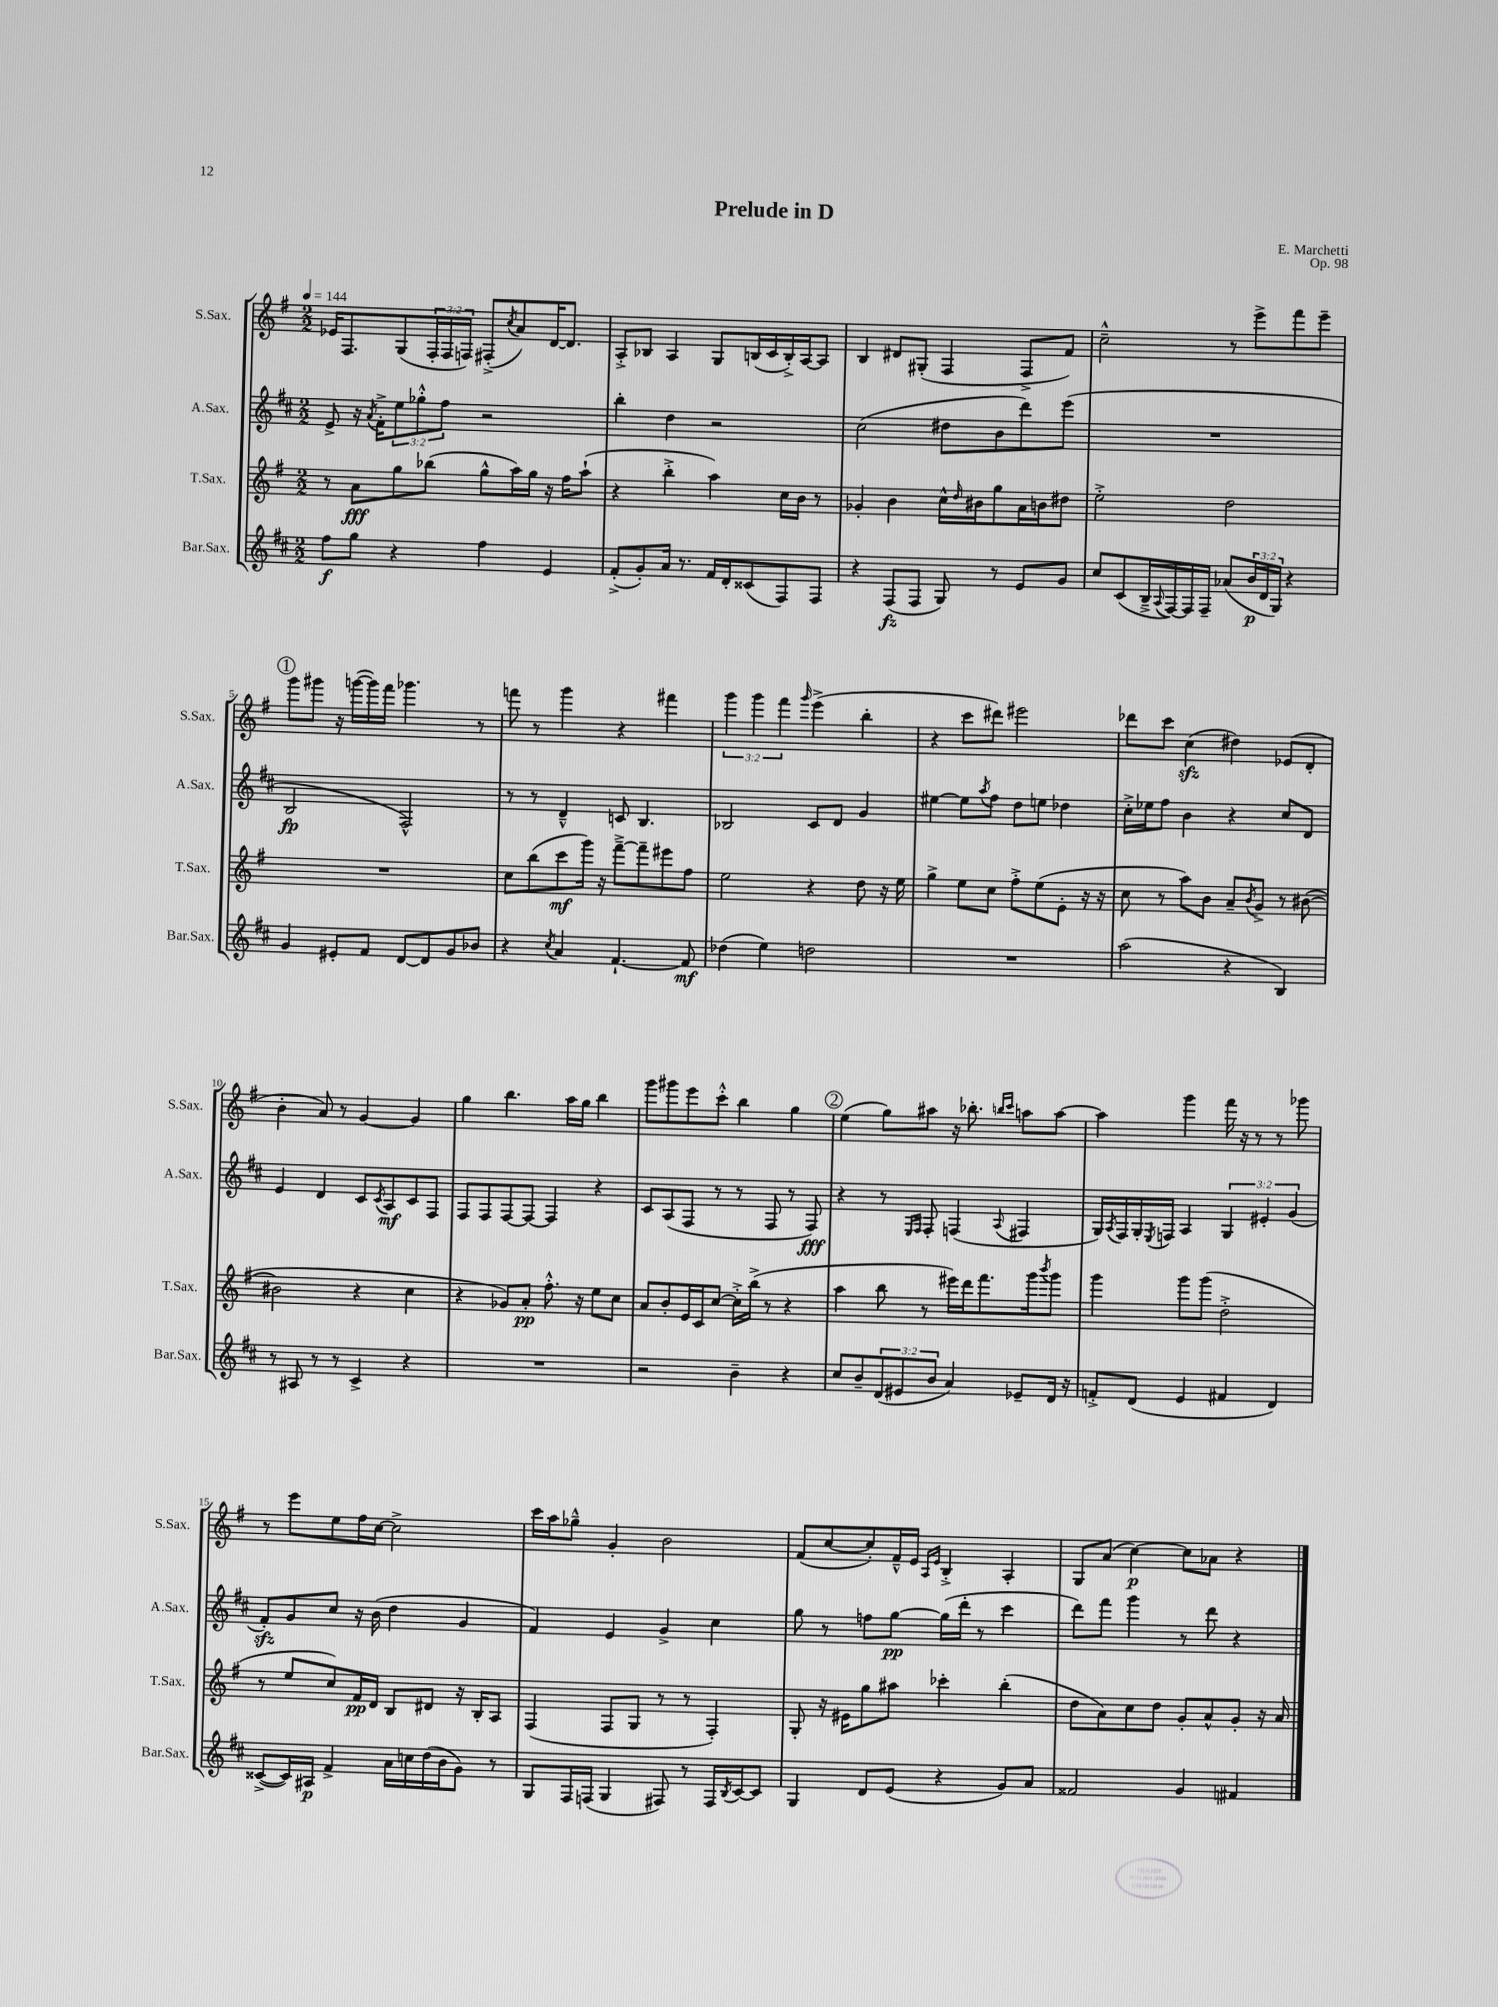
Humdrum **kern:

**kern	**dynam	**kern	**dynam	**kern	**dynam	**kern	**dynam
*part4	*part4	*part3	*part3	*part2	*part2	*part1	*part1
*staff4	*staff4	*staff3	*staff3	*staff2	*staff2	*staff1	*staff1
*I"Bar.Sax.	*	*I"T.Sax.	*	*I"A.Sax.	*	*I"S.Sax.	*
*I'Bar.Sax.	*	*I'T.Sax.	*	*I'A.Sax.	*	*I'S.Sax.	*
*clefG2	*	*clefG2	*	*clefG2	*	*clefG2	*
*k[f#c#]	*	*k[f#]	*	*k[f#c#]	*	*k[f#]	*
*M2/2	*	*M2/2	*	*M2/2	*	*M2/2	*
*MM144	*	*MM144	*	*MM144	*	*MM144	*
=1	=1	=1	=1	=1	=1	=1	=1
8ff#\L	f	8r	.	8e^/	.	16e-X/KL	.
.	.	.	.	.	.	8.F#/	.
8gg\J	.	8a\L	fff	16r	.	.	.
.	.	.	.	8qa/	.	.	.
.	.	.	.	16f#'^\KL	.	.	.
4r	.	8gg\	.	12ee\	.	(8G/	.
.	.	.	.	12gg-X'^^\	.	.	.
.	.	(8bb-X\J	.	.	.	24F#'/L	.
.	.	.	.	12ff#\J	.	24F#/	.
.	.	.	.	.	.	24Fn/JJ)	.
4ff#\	.	8gg^^\L	.	2r	.	(8F#X'^/L	.
.	.	.	.	.	.	8qcc/	.
.	.	16aa\L)	.	.	.	8a/)	.
.	.	16gg\JJ	.	.	.	.	.
4e/	.	16r	.	.	.	[16d/K	.
.	.	16ff#\KL	.	.	.	8.d/J]	.
.	.	(8aa`\J	.	.	.	.	.
=2	=2	=2	=2	=2	=2	=2	=2
(8f#'^/L	.	4r	.	4bb'\	.	8A'^/L	.
8g'/)	.	.	.	.	.	8B-X/J	.
16a/Jk	.	4bb'^\	.	4dd\	.	4A/	.
8.r	.	.	.	.	.	.	.
16f#/LL	.	4aa\)	.	2r	.	8G/L	.
16d'/J	.	.	.	.	.	.	.
(8c##X/	.	.	.	.	.	(16Bn/L	.
.	.	.	.	.	.	16c/	.
8F#/)	.	16cc\LL	.	.	.	16B'^/)	.
.	.	16b\JJ	.	.	.	[16A/J	.
8F#/J	.	8r	.	.	.	8A/J]	.
=3	=3	=3	=3	=3	=3	=3	=3
4r	.	4g-X'/	.	(2cc#\	.	4B/	.
(8F#/L	fz	4b\	.	.	.	8d#X/L	.
8F#/J	.	.	.	.	.	(8G#X'/J	.
8G/)	.	16cc^^\LL	.	8dd#X\L	.	4F#/	.
.	.	16qqdd/	.	.	.	.	.
.	.	16b#X\J	.	.	.	.	.
8r	.	8gg\	.	8b\	.	.	.
8e/L	.	16a\L	.	8ddd\)	.	8F#^/L	.
.	.	16bn\J	.	.	.	.	.
8g/J	.	8dd#X\J	.	(8eee\J	.	8f#/J)	.
=4	=4	=4	=4	=4	=4	=4	=4
8cc#/L	.	2ee'^\	.	1r	.	2cc~^^\	.
(8c#/	.	.	.	.	.	.	.
16B~^/L	.	.	.	.	.	.	.
8qqA/	.	.	.	.	.	.	.
[16F#/)	.	.	.	.	.	.	.
16F#/]	.	.	.	.	.	.	.
16F#~/JJ	.	.	.	.	.	.	.
(8a-X/L	.	2dd\	.	.	.	8r	.
24b/L	p	.	.	.	.	8eee^\L	.
24d/	.	.	.	.	.	.	.
24G/JJ)	.	.	.	.	.	.	.
4r	.	.	.	.	.	8fff#\	.
.	.	.	.	.	.	8eee~\J	.
!!LO:LB:g=z
!!LO:REH:place=s1:t=1
=5	=5	=5	=5	=5	=5	=5	=5
4g/	.	1r	.	2B/	fp	8ggg\L	.
.	.	.	.	.	.	8ggg#X\J	.
8e#X'/L	.	.	.	.	.	16r	.
.	.	.	.	.	.	([16gggn\LL	.
8f#/J	.	.	.	.	.	16ggg\])	.
.	.	.	.	.	.	16fff#\JJ	.
[8d/L	.	.	.	2F#^^/)	.	4.ggg-X\	.
8d/]	.	.	.	.	.	.	.
8g/	.	.	.	.	.	.	.
8b-X/J	.	.	.	.	.	8r	.
=6	=6	=6	=6	=6	=6	=6	=6
4r	.	8cc\L	.	8r	.	8fffn\	.
.	.	(8bb\	.	8r	.	8r	.
8qcc#/	.	.	.	.	.	.	.
4a/	.	8ccc\	mf	4d~^^/	.	4ggg\	.
.	.	16ggg\Jk)	.	.	.	.	.
.	.	16r	.	.	.	.	.
[4.f#`/	.	[8fff#~^\L	.	8cn/	.	4r	.
.	.	8fff#~\]	.	4.B/	.	.	.
.	.	8eee#X\	.	.	.	4fff#X\	.
8f#/]	mf	8ff#\J	.	.	.	.	.
=7	=7	=7	=7	=7	=7	=7	=7
(4dd-X\	.	2ee\	.	2B-X/	.	6ggg\	.
.	.	.	.	.	.	6ggg\	.
4ee\)	.	.	.	.	.	.	.
.	.	.	.	.	.	6fff#\	.
.	.	.	.	.	.	16qqggg/	.
2ddn\	.	4r	.	8c#/L	.	(4eee^\	.
.	.	.	.	8d/J	.	.	.
.	.	8dd\	.	4g/	.	4bb'\	.
.	.	16r	.	.	.	.	.
.	.	16ee\	.	.	.	.	.
=8	=8	=8	=8	=8	=8	=8	=8
1r	.	4gg^\	.	[4ee#X\	.	4r	.
.	.	8ee\L	.	8ee#\L]	.	8ccc\L	.
.	.	.	.	8qaa/	.	.	.
.	.	8cc\J	.	8ff#\J	.	8ddd#X\J)	.
.	.	8ff#'^\L	.	8dd\L	.	2eee#X\	.
.	.	(8ee\	.	8een\J	.	.	.
.	.	8e'\J	.	4dd-X\	.	.	.
.	.	16r	.	.	.	.	.
.	.	16r	.	.	.	.	.
=9	=9	=9	=9	=9	=9	=9	=9
(2aa\	.	8cc\	.	16cc#'^\LL	.	8ddd-X\L	.
.	.	.	.	16ee-X\J	.	.	.
.	.	8r	.	8ff#\J	.	8ccc\J	.
.	.	8aa\L)	.	4b\	.	(4cczz\	.
.	.	8b\J	.	.	.	.	.
4r	.	8a~/L	.	4r	.	4dd#X\)	.
.	.	8qb/	.	.	.	.	.
.	.	8g^/J	.	.	.	.	.
4B/)	.	8r	.	8cc#/L	.	(8e-X/L	.
.	.	([8b#X\	.	8d/J	.	8d'/J	.
!!LO:LB:g=z
=10	=10	=10	=10	=10	=10	=10	=10
8r	.	2b#X\]	.	4e/	.	4b'\	.
8A#X/	.	.	.	.	.	.	.
8r	.	.	.	4d/	.	8a/)	.
8r	.	.	.	.	.	8r	.
4c#^/	.	4r	.	8c#/L	.	[4g/	.
.	.	.	.	8qc#/	.	.	.
.	.	.	.	8A/	mf	.	.
4r	.	4cc\	.	8c#/	.	4g/]	.
.	.	.	.	8F#/J	.	.	.
=11	=11	=11	=11	=11	=11	=11	=11
1r	.	4r	.	8F#/L	.	4gg\	.
.	.	.	.	8F#/	.	.	.
.	.	8g-X/L)	.	[8F#/	.	4.bb\	.
.	.	8a'/J	pp	8F#/J_	.	.	.
.	.	8.ff#'^^\	.	4F#/]	.	.	.
.	.	.	.	.	.	16aa\LL	.
.	.	16r	.	.	.	16gg\JJ	.
.	.	8ee\L	.	4r	.	4bb\	.
.	.	8cc\J	.	.	.	.	.
=12	=12	=12	=12	=12	=12	=12	=12
2r	.	8a/L	.	8c#/L	.	8ggg\L	.
.	.	8b'/	.	(8A/	.	8ggg#X\	.
.	.	16e/L	.	8F#/J	.	8eee\	.
.	.	16c/J	.	.	.	.	.
.	.	[8cc/J	.	8r	.	8ccc'^^\J	.
4b~\	.	16cc'^\LL]	.	8r	.	4bb\	.
.	.	(16bb^\JJ	.	.	.	.	.
.	.	8r	.	8F#/	.	.	.
4r	.	4r	.	8r	.	4gg\	.
.	.	.	.	8F#/)	fff	.	.
!!LO:REH:place=s1:t=2
=13	=13	=13	=13	=13	=13	=13	=13
8cc#/L	.	4aa\	.	4r	.	(4ee\	.
8b~/	.	.	.	.	.	.	.
(12d/	.	8bb\	.	8r	.	8gg\L)	.
12e#X/	.	.	.	.	.	.	.
.	.	.	.	16qqE/LL	.	.	.
.	.	.	.	16qqF#/JJ	.	.	.
.	.	8r	.	8F#'/	.	8aa#X\J	.
12b/J	.	.	.	.	.	.	.
4a/)	.	16eee#X\LL)	.	(4Fn/	.	16r	.
.	.	16ddd\J	.	.	.	8.bb-X'\	.
.	.	8.fff#\	.	.	.	.	.
.	.	.	.	.	.	16qqbbn/LL	.
.	.	.	.	8qqA/	.	16qqccc/JJ	.
8e-X~/L	.	.	.	4F#X/	.	8aan\L	.
.	.	16ggg\k	.	.	.	.	.
.	.	8qbbb/	.	.	.	.	.
16d/Jk	.	8ggg\J	.	.	.	[8aa\J	.
16r	.	.	.	.	.	.	.
=14	=14	=14	=14	=14	=14	=14	=14
8fn'^/L	.	4ggg\	.	16G/LL)	.	4aa\]	.
.	.	.	.	8qA/	.	.	.
.	.	.	.	16F#/	.	.	.
(8d/J	.	.	.	16G'/	.	.	.
.	.	.	.	8qE/	.	.	.
.	.	.	.	16Fn/JJ	.	.	.
4e/	.	8ggg\L	.	4A/	.	4ggg\	.
.	.	(8ggg\J	.	.	.	.	.
4f#X/	.	2dd'^\	.	6G/	.	16fff#\	.
.	.	.	.	.	.	16r	.
.	.	.	.	.	.	8r	.
.	.	.	.	6e#X'/	.	.	.
4d/)	.	.	.	.	.	8r	.
.	.	.	.	(6g/	.	.	.
.	.	.	.	.	.	8ggg-X\	.
!!LO:LB:g=z
=15	=15	=15	=15	=15	=15	=15	=15
([8c##X^/L	.	8r	.	8f#zz'/L)	.	8r	.
16c##/L])	.	8ee/L	.	8g/	.	8eee\L	.
16A#X/JJ	p	.	.	.	.	.	.
4f#^/	.	8cc/)	.	8cc#/J	.	8ee\	.
.	.	16f#/L	pp	16r	.	16ff#\L	.
.	.	16d/JJ	.	(16b\	.	[16cc\JJ	.
16a\LL	.	8B/L	.	4dd\	.	2cc^\]	.
16ccn\	.	.	.	.	.	.	.
(16dd\	.	8d#X/J	.	.	.	.	.
16b\J	.	.	.	.	.	.	.
8g\J)	.	16r	.	4g/	.	.	.
.	.	16B'/KL	.	.	.	.	.
8r	.	8A/J	.	.	.	.	.
=16	=16	=16	=16	=16	=16	=16	=16
8G/L	.	(4F#/	.	4f#/)	.	16ccc\LL	.
.	.	.	.	.	.	16aa\J	.
16F#/L	.	.	.	.	.	8gg-X~^^\J	.
(16Fn/JJ	.	.	.	.	.	.	.
4G/	.	8F#/L	.	4e/	.	4g'/	.
.	.	8G/J	.	.	.	.	.
8F#X/)	.	8r	.	4g^/	.	2b\	.
8r	.	8r	.	.	.	.	.
16F#/LL	.	4F#'/)	.	4cc#\	.	.	.
8qB/	.	.	.	.	.	.	.
[16c#/J	.	.	.	.	.	.	.
8c#/J]	.	.	.	.	.	.	.
=17	=17	=17	=17	=17	=17	=17	=17
4G/	.	8G'/	.	8gg\	.	(8f#/L	.
.	.	16r	.	8r	.	[8cc/	.
.	.	16e#X\KL	.	.	.	.	.
8d/L	.	8gg\	.	8ffn\L	.	8cc'/])	.
(8e/J	.	8aa#X\J	.	[8gg\J	pp	16f#~^^/L	.
.	.	.	.	.	.	16e/JJ	.
.	.	.	.	.	.	16qqA/LL	.
.	.	.	.	.	.	16qqe/JJ	.
4r	.	4ccc-X'\	.	(16gg\LL]	.	4B'^/	.
.	.	.	.	16ddd'\JJ	.	.	.
.	.	.	.	8r	.	.	.
8g/L)	.	(4bb'\	.	4ccc#\	.	4A'/	.
8a/J	.	.	.	.	.	.	.
=18	=18	=18	=18	=18	=18	=18	=18
2f##X/	.	8dd\L	.	8ddd\L)	.	8G/L	.
.	.	8a\)	.	8fff#\J	.	(8a/J	.
.	.	8cc\	.	4ggg\	.	[4cc\)	p
.	.	8dd\J	.	.	.	.	.
4g/	.	8g'/L	.	8r	.	8cc\L]	.
.	.	8a^^/	.	8ddd\	.	8a-X\J	.
4f#X/	.	8g'/J	.	4r	.	4r	.
.	.	16r	.	.	.	.	.
.	.	16a/	.	.	.	.	.
==	==	==	==	==	==	==	==
*-	*-	*-	*-	*-	*-	*-	*-
